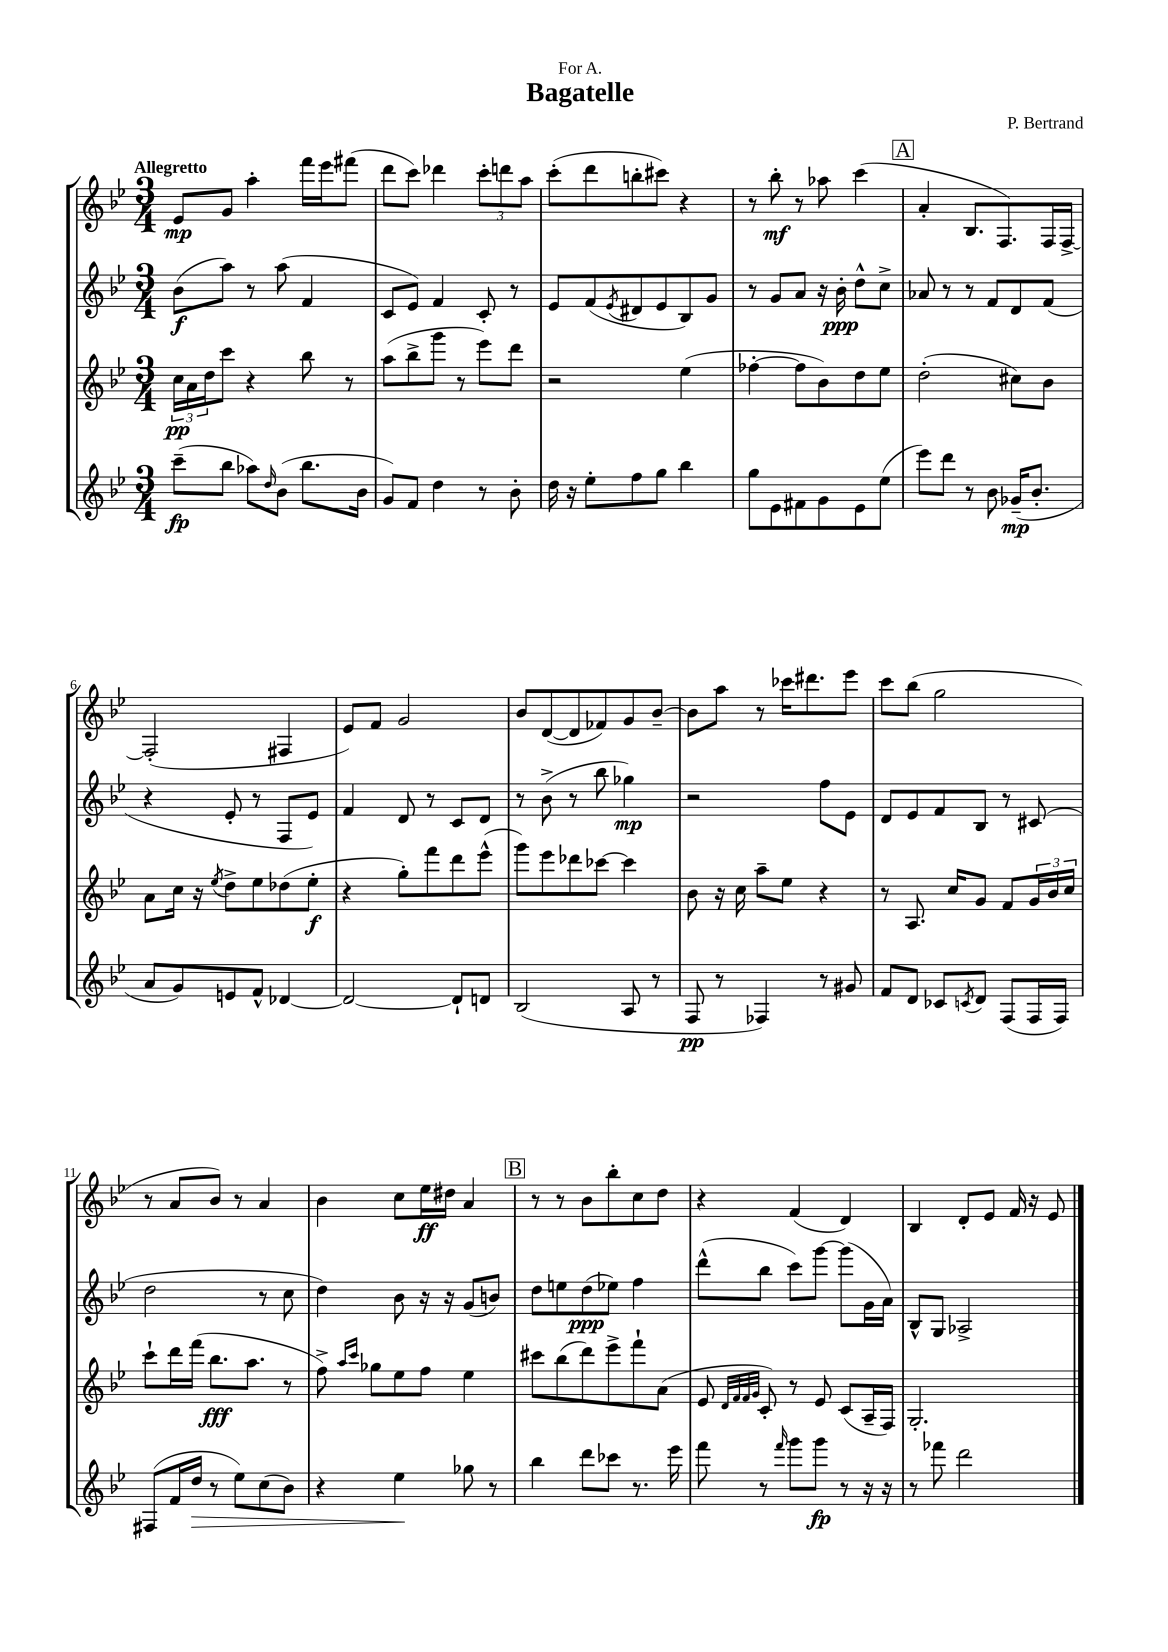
\header { title = "Bagatelle" composer = "P. Bertrand" dedication = "For A." }
<<
\new StaffGroup <<
\new Staff = "s0" {
    \clef treble \key bes \major \numericTimeSignature \time 3/4 \tempo "Allegretto"
    ees'8\mp g'8 a''4-. f'''16 ees'''16 fis'''8( |
    d'''8 c'''8) des'''4 \tuplet 3/2 { c'''8-. d'''8 a''8 } |
    c'''8-.( d'''8 b''8-. cis'''8) r4 |
    r8 bes''8-.\mf r8 aes''8 c'''4( |
    \mark \markup { \box "A" } a'4-. bes8. f8.) f16 f16~-> |
    f2-.( fis4 |
    ees'8) f'8 g'2 |
    bes'8 d'8~( d'8 fes'8) g'8 bes'8~-- |
    bes'8 a''8 r8 ces'''16 dis'''8. ees'''8 |
    c'''8 bes''8( g''2 |
    r8 a'8 bes'8) r8 a'4 |
    bes'4 c''8 ees''16\ff dis''16 a'4 |
    \mark \markup { \box "B" } r8 r8 bes'8 bes''8-. c''8 d''8 |
    r4 f'4( d'4) |
    bes4 d'8-. ees'8 f'16 r16 ees'8 \bar "|." |
}
\new Staff = "s1" {
    \clef treble \key bes \major \numericTimeSignature \time 3/4
    bes'8\f( a''8) r8 a''8( f'4 |
    c'8 ees'8) f'4 c'8-. r8 |
    ees'8 f'8( \acciaccatura { ees'8 } dis'8 ees'8 bes8) g'8 |
    r8 g'8 a'8 r16 bes'16-.\ppp d''8-^ c''8-> |
    \mark \markup { \box "A" } aes'8 r8 r8 f'8 d'8 f'8( |
    r4 ees'8-. r8 f8 ees'8) |
    f'4 d'8 r8 c'8 d'8 |
    r8 bes'8->( r8 bes''8 ges''4\mp) |
    r2 f''8 ees'8 |
    d'8 ees'8 f'8 bes8 r8 cis'8( |
    d''2 r8 c''8 |
    d''4) bes'8 r16 r16 g'8( b'8) |
    \mark \markup { \box "B" } d''8 e''8 d''8\ppp( ees''8) f''4 |
    d'''8-^( bes''8 c'''8) g'''8~ g'''8( g'16 a'16) |
    bes8-^ g8 aes2-> \bar "|." |
}
\new Staff = "s2" {
    \clef treble \key bes \major \numericTimeSignature \time 3/4
    \tuplet 3/2 { c''16\pp a'16 d''16 } c'''8 r4 bes''8 r8 |
    a''8( bes''8-> g'''8 r8 ees'''8) d'''8 |
    r2 ees''4( |
    fes''4~-. fes''8 bes'8) d''8 ees''8 |
    \mark \markup { \box "A" } d''2-.( cis''8) bes'8 |
    a'8 c''16 r16 \acciaccatura { ees''8 } d''8-> ees''8 des''8( ees''8-.\f |
    r4 g''8-.) f'''8 d'''8 ees'''8-^( |
    g'''8) ees'''8 des'''8 ces'''8~ ces'''4 |
    bes'8 r16 c''16 a''8-- ees''8 r4 |
    r8 a8. c''16 g'8 f'8 \tuplet 3/2 { g'16 bes'16 c''16 } |
    c'''8-! d'''16 f'''16( bes''8.\fff a''8. r8 |
    f''8->) \grace { a''16 c'''16 } ges''8 ees''8 f''8 ees''4 |
    \mark \markup { \box "B" } cis'''8 bes''8( d'''8) ees'''8-> f'''8-! a'8( |
    ees'8 \grace { d'32 f'32 f'32 g'32 } c'8-.) r8 ees'8 c'8( a16-- f16) |
    g2.-. \bar "|." |
}
\new Staff = "s3" {
    \clef treble \key bes \major \numericTimeSignature \time 3/4
    c'''8--\fp( bes''8 aes''8) \grace { d''16 } bes'8( bes''8. bes'16 |
    g'8) f'8 d''4 r8 bes'8-. |
    d''16 r16 ees''8-. f''8 g''8 bes''4 |
    g''8 ees'8 fis'8 g'8 ees'8 ees''8( |
    \mark \markup { \box "A" } ees'''8) d'''8 r8 bes'8 ges'16--\mp( bes'8.-. |
    a'8 g'8) e'8 f'8-^ des'4~ |
    des'2~ des'8-! d'8 |
    bes2( a8 r8 |
    f8\pp r8 fes4) r8 gis'8 |
    f'8 d'8 ces'8 \acciaccatura { c'8 } d'8 f8( f16 f16) |
    fis8( f'16 d''16\> r8 ees''8) c''8( bes'8) |
    r4 ees''4\! ges''8 r8 |
    \mark \markup { \box "B" } bes''4 d'''8 ces'''8 r8. ees'''16 |
    f'''8 r8 \grace { f'''16 } g'''8 g'''8\fp r8 r16 r16 |
    r8 fes'''8 d'''2 \bar "|." |
}
>>
>>
